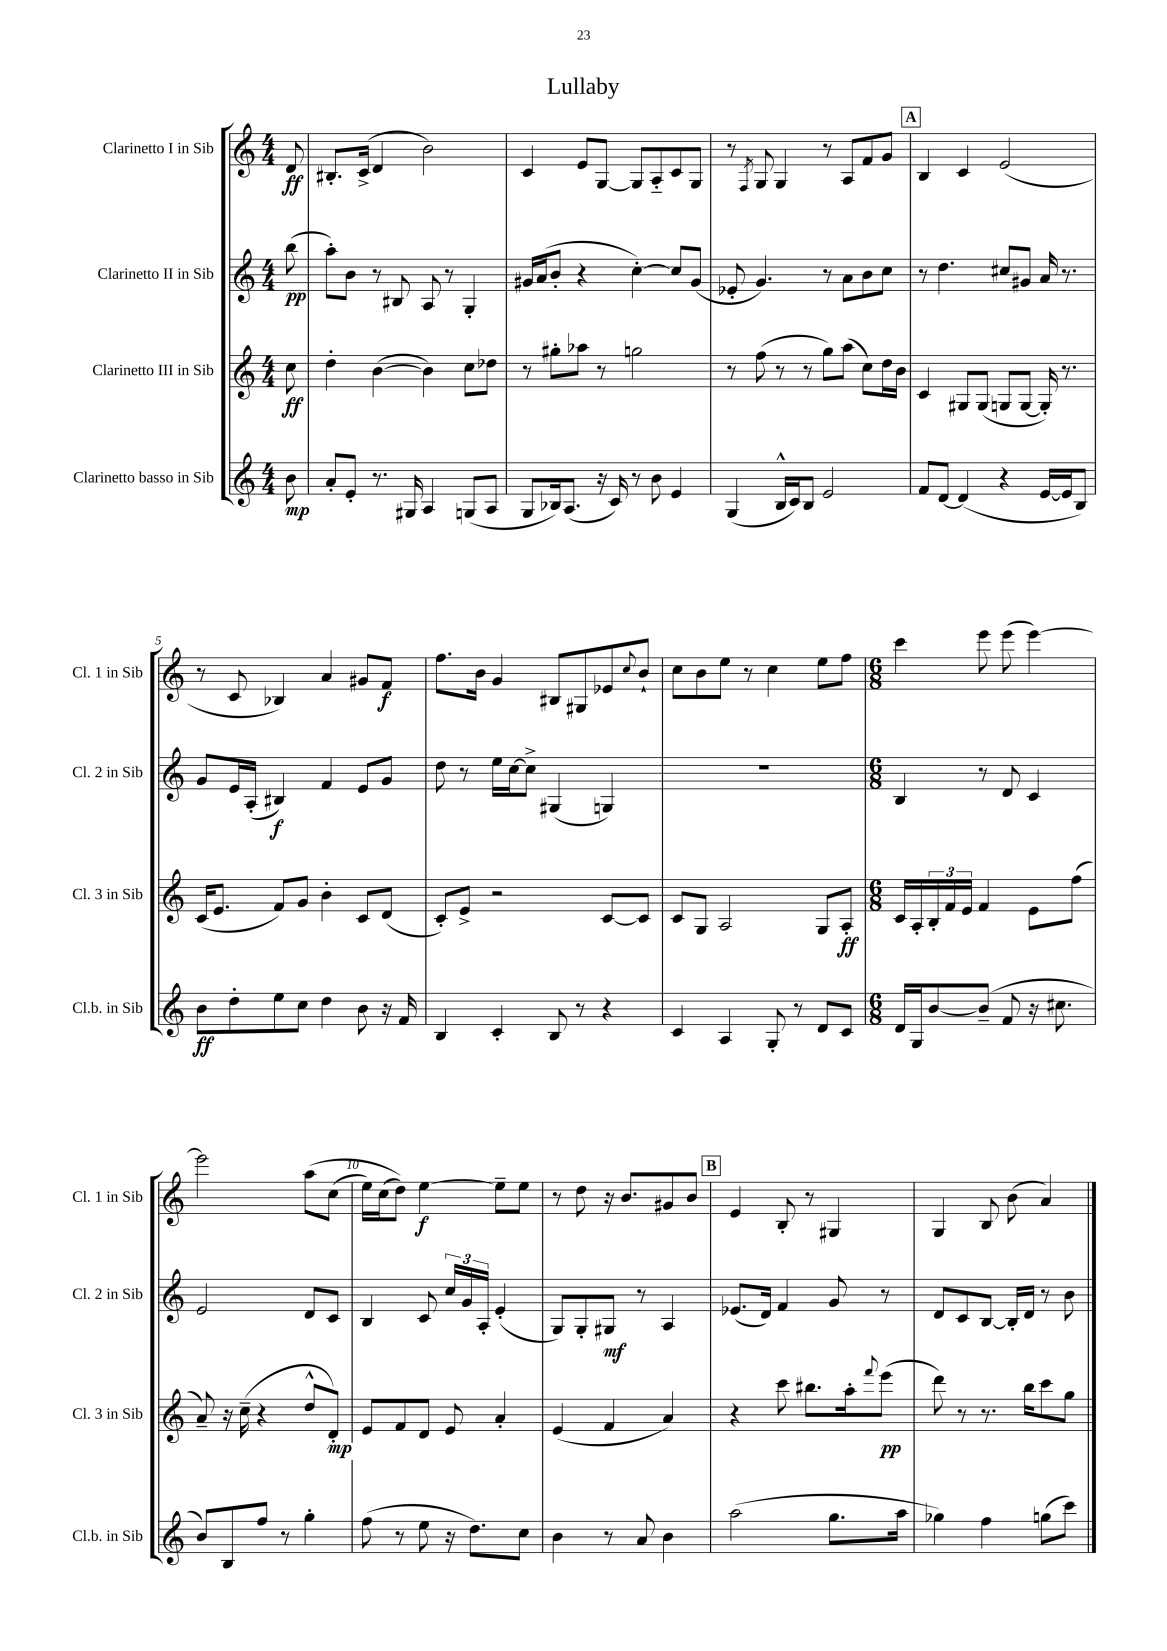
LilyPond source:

\header { title = "Lullaby" }
<<
\new StaffGroup <<
\new Staff = "s0" \with { instrumentName = "Clarinetto I in Sib" shortInstrumentName = "Cl. 1 in Sib" } {
    \clef treble \key c \major \numericTimeSignature \time 4/4 \partial 8
    d'8\ff |
    bis8.-. c'16->( d'4 b'2) |
    c'4 e'8 g8~ g8 a8-_ c'8 g8 |
    r8 \acciaccatura { f8 } g8 g4 r8 a8 f'8 g'8 |
    \mark \markup { \box "A" } b4 c'4 e'2( |
    r8 c'8 bes4) a'4 gis'8 f'8\f |
    f''8. b'16 g'4 bis8 gis8 ees'8 \appoggiatura { c''8 } b'8-! |
    c''8 b'8 e''8 r8 c''4 e''8 f''8 |
    \numericTimeSignature \time 6/8 c'''4 e'''8 e'''8( e'''4~) |
    e'''2 a''8\( c''8( |
    e''16) c''16( d''8)\) e''4~\f e''8-- e''8 |
    r8 d''8 r16 b'8. gis'8 b'8 |
    \mark \markup { \box "B" } e'4 b8-. r8 gis4 |
    g4 b8 b'8( a'4) \bar "|." |
}
\new Staff = "s1" \with { instrumentName = "Clarinetto II in Sib" shortInstrumentName = "Cl. 2 in Sib" } {
    \clef treble \key c \major \numericTimeSignature \time 4/4 \partial 8
    b''8\pp( |
    a''8-.) b'8 r8 bis8 a8 r8 g4-. |
    gis'16 a'16( b'8-. r4 c''4~-.) c''8 gis'8( |
    ees'8-. g'4.) r8 a'8 b'8 c''8 |
    \mark \markup { \box "A" } r8 d''4. cis''8 gis'8 a'16 r8. |
    g'8 e'16 a16-.( bis4\f) f'4 e'8 g'8 |
    d''8 r8 e''16 c''16~ c''8-> gis4( g4) |
    R1 |
    \numericTimeSignature \time 6/8 b4 r8 d'8 c'4 |
    e'2 d'8 c'8 |
    b4 c'8 \tuplet 3/2 { c''16 g'16 a16-. } e'4-.( |
    g8) g8-. gis8\mf r8 a4 |
    \mark \markup { \box "B" } ees'8.( d'16) f'4 g'8 r8 |
    d'8 c'8 b8~ b16-. d'16 r8 b'8 \bar "|." |
}
\new Staff = "s2" \with { instrumentName = "Clarinetto III in Sib" shortInstrumentName = "Cl. 3 in Sib" } {
    \clef treble \key c \major \numericTimeSignature \time 4/4 \partial 8
    c''8\ff |
    d''4-. b'4~( b'4) c''8 des''8 |
    r8 gis''8-. aes''8 r8 g''2 |
    r8 f''8( r8 r8 g''8) a''8( c''8) d''16 b'16 |
    \mark \markup { \box "A" } c'4 gis8 gis8( g8 g8~ g16-.) r8. |
    c'16( e'8. f'8) g'8 b'4-. c'8 d'8( |
    c'8-.) e'8-> r2 c'8~ c'8 |
    c'8 g8 a2 g8 a8-.\ff |
    \numericTimeSignature \time 6/8 c'16 a16-. \tuplet 3/2 { b16-. f'16 e'16 } f'4 e'8 f''8( |
    a'8--) r16 c''16--( r4 d''8-^ d'8-.\mp) |
    e'8 f'8 d'8 e'8 a'4-. |
    e'4( f'4 a'4) |
    \mark \markup { \box "B" } r4 c'''8 bis''8. a''16-. \appoggiatura { f'''8 } e'''8\pp( |
    d'''8) r8 r8. b''16 c'''8 g''8 \bar "|." |
}
\new Staff = "s3" \with { instrumentName = "Clarinetto basso in Sib" shortInstrumentName = "Cl.b. in Sib" } {
    \clef treble \key c \major \numericTimeSignature \time 4/4 \partial 8
    b'8\mp |
    a'8-. e'8-. r8. gis16 a4 g8( a8 |
    g8 bes16) a8.( r16 c'16) r8 b'8 e'4 |
    g4( b16-^ c'16) b8 e'2 |
    \mark \markup { \box "A" } f'8 d'8~ d'4( r4 e'16~ e'16 b8) |
    b'8\ff d''8-. e''8 c''8 d''4 b'8 r16 f'16 |
    b4 c'4-. b8 r8 r4 |
    c'4 a4 g8-. r8 d'8 c'8 |
    \numericTimeSignature \time 6/8 d'16 g16 b'8~ b'8--( f'8 r16 cis''8. |
    b'8) b8 f''8 r8 g''4-. |
    f''8( r8 e''8 r16 d''8.) c''8 |
    b'4 r8 a'8 b'4 |
    \mark \markup { \box "B" } a''2( g''8. a''16 |
    ges''4) f''4 g''8( c'''8) \bar "|." |
}
>>
>>
\layout { \context { \Score \override BarNumber.break-visibility = ##(#f #t #t) barNumberVisibility = #(every-nth-bar-number-visible 5) } }
